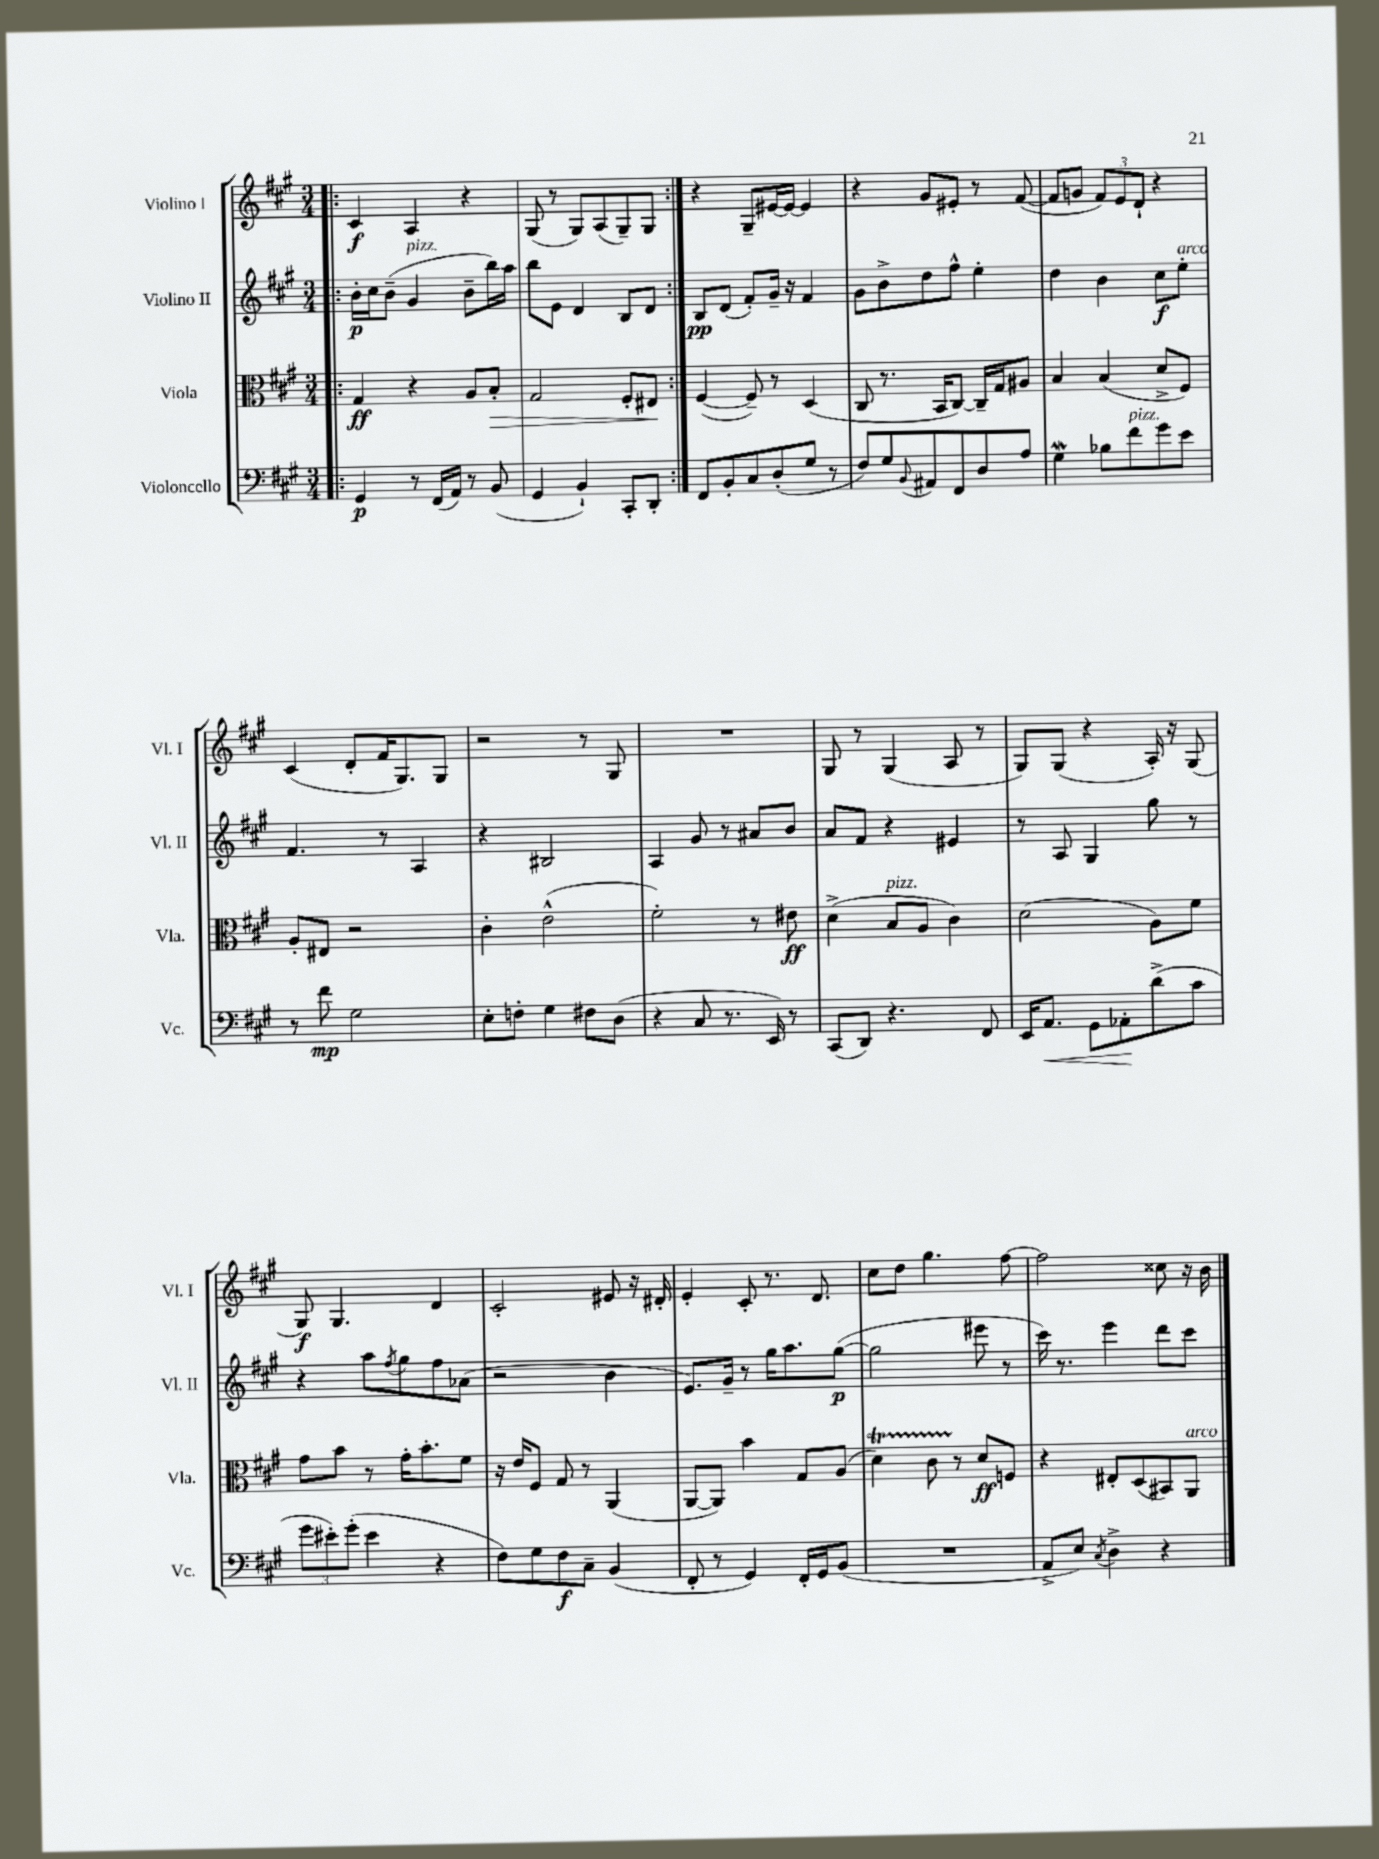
<<
\new StaffGroup <<
\new Staff = "s0" \with { instrumentName = "Violino I" shortInstrumentName = "Vl. I" } {
    \clef treble \key a \major \numericTimeSignature \time 3/4
    \repeat volta 2 { \bar ".|:" cis'4\f a4 r4 |
    gis8( r8 gis8) a8( gis8--) gis8 | }
    r4 gis8-- eis'16~ eis'16~ eis'4 |
    r4 gis'8 eis'8-. r8 fis'8~( |
    fis'8 g'8 \tuplet 3/2 { fis'8) e'8 d'8-! } r4 |
    cis'4( d'8-. fis'16 gis8.) gis8 |
    r2 r8 gis8 |
    R2. |
    gis8 r8 gis4( a8 r8 |
    gis8) gis8( r4 a16-.) r16 gis8( |
    gis8\f) gis4. d'4 |
    cis'2-. eis'8 r16 dis'16-. |
    e'4-. cis'8-. r8. d'8. |
    cis''8 d''8 gis''4. fis''8~ |
    fis''2 cisis''8 r16 b'16 \bar "|." |
}
\new Staff = "s1" \with { instrumentName = "Violino II" shortInstrumentName = "Vl. II" } {
    \clef treble \key a \major \numericTimeSignature \time 3/4
    \repeat volta 2 { \bar ".|:" b'16-.\p cis''16 b'8--( gis'4^\markup { \italic "pizz." } b'8-- b''16) a''16 |
    b''8 e'8 d'4 b8 d'8 | }
    b8\pp d'8( fis'8-.) gis'16-- r16 fis'4 |
    gis'8 b'8-> d''8 fis''8-^ e''4-. |
    d''4 b'4 cis''8\f e''8-.^\markup { \italic "arco" } |
    fis'4. r8 a4 |
    r4 bis2 |
    a4 gis'8 r8 ais'8 b'8 |
    a'8 fis'8 r4 eis'4 |
    r8 a8 gis4 gis''8 r8 |
    r4 a''8 \acciaccatura { fis''8 } gis''8 fis''8 aes'8( |
    r2 b'4 |
    e'8.) gis'16-- r8 gis''16 a''8. gis''8~\p( |
    gis''2 eis'''8 r8 |
    cis'''16) r8. e'''4 d'''8 cis'''8 \bar "|." |
}
\new Staff = "s2" \with { instrumentName = "Viola" shortInstrumentName = "Vla." } {
    \clef alto \key a \major \numericTimeSignature \time 3/4
    \repeat volta 2 { \bar ".|:" gis4\ff r4 a8 b8-.\> |
    gis2 fis8-. eis8\! | }
    fis4~( fis8--) r8 d4( |
    cis8 r8. b,16 cis8~) cis16-- gis16 ais8 |
    b4 b4( d'8-> fis8) |
    a8-. eis8 r2 |
    cis'4-. e'2-^( |
    fis'2-.) r8 eis'8\ff |
    d'4->( b8^\markup { \italic "pizz." } a8 cis'4) |
    d'2( a8) fis'8 |
    gis'8 b'8 r8 gis'16-. b'8.-. fis'8 |
    r16 e'16 fis8 gis8 r8 a,4( |
    a,8~ a,8) b'4 gis8 a8( |
    d'4\startTrillSpan) cis'8 r8\stopTrillSpan d'8\ff f8 |
    r4 eis8-. d8( bis,8) a,8^\markup { \italic "arco" } \bar "|." |
}
\new Staff = "s3" \with { instrumentName = "Violoncello" shortInstrumentName = "Vc." } {
    \clef bass \key a \major \numericTimeSignature \time 3/4
    \repeat volta 2 { \bar ".|:" gis,4\p r8 fis,16( a,16) r8 b,8( |
    gis,4 b,4-!) cis,8-. d,8-. | }
    fis,8 b,8-. cis8 d8-.( gis8 r8 |
    fis8) gis8 \appoggiatura { b,8 } ais,8 fis,8 d8 a8 |
    gis4\mordent bes8 fis'8^\markup { \italic "pizz." } gis'8 e'8 |
    r8 fis'8\mp gis2 |
    e8-. f8-. gis4 fis8 d8( |
    r4 cis8 r8. e,16) r8 |
    cis,8( d,8) r4. fis,8 |
    e,16 a,8.\< gis,8 aes,8-.\! d'8->( cis'8 |
    \tuplet 3/2 { gis'8 eis'8-.) gis'8-.( } eis'4 r4 |
    fis8) gis8 fis8\f cis8-- b,4( |
    fis,8-. r8 gis,4) fis,16-. gis,16 b,8( |
    R2. |
    a,8-> e8) \acciaccatura { cis8 } d4-> r4 \bar "|." |
}
>>
>>
\layout { \context { \Score \remove "Bar_number_engraver" } }
